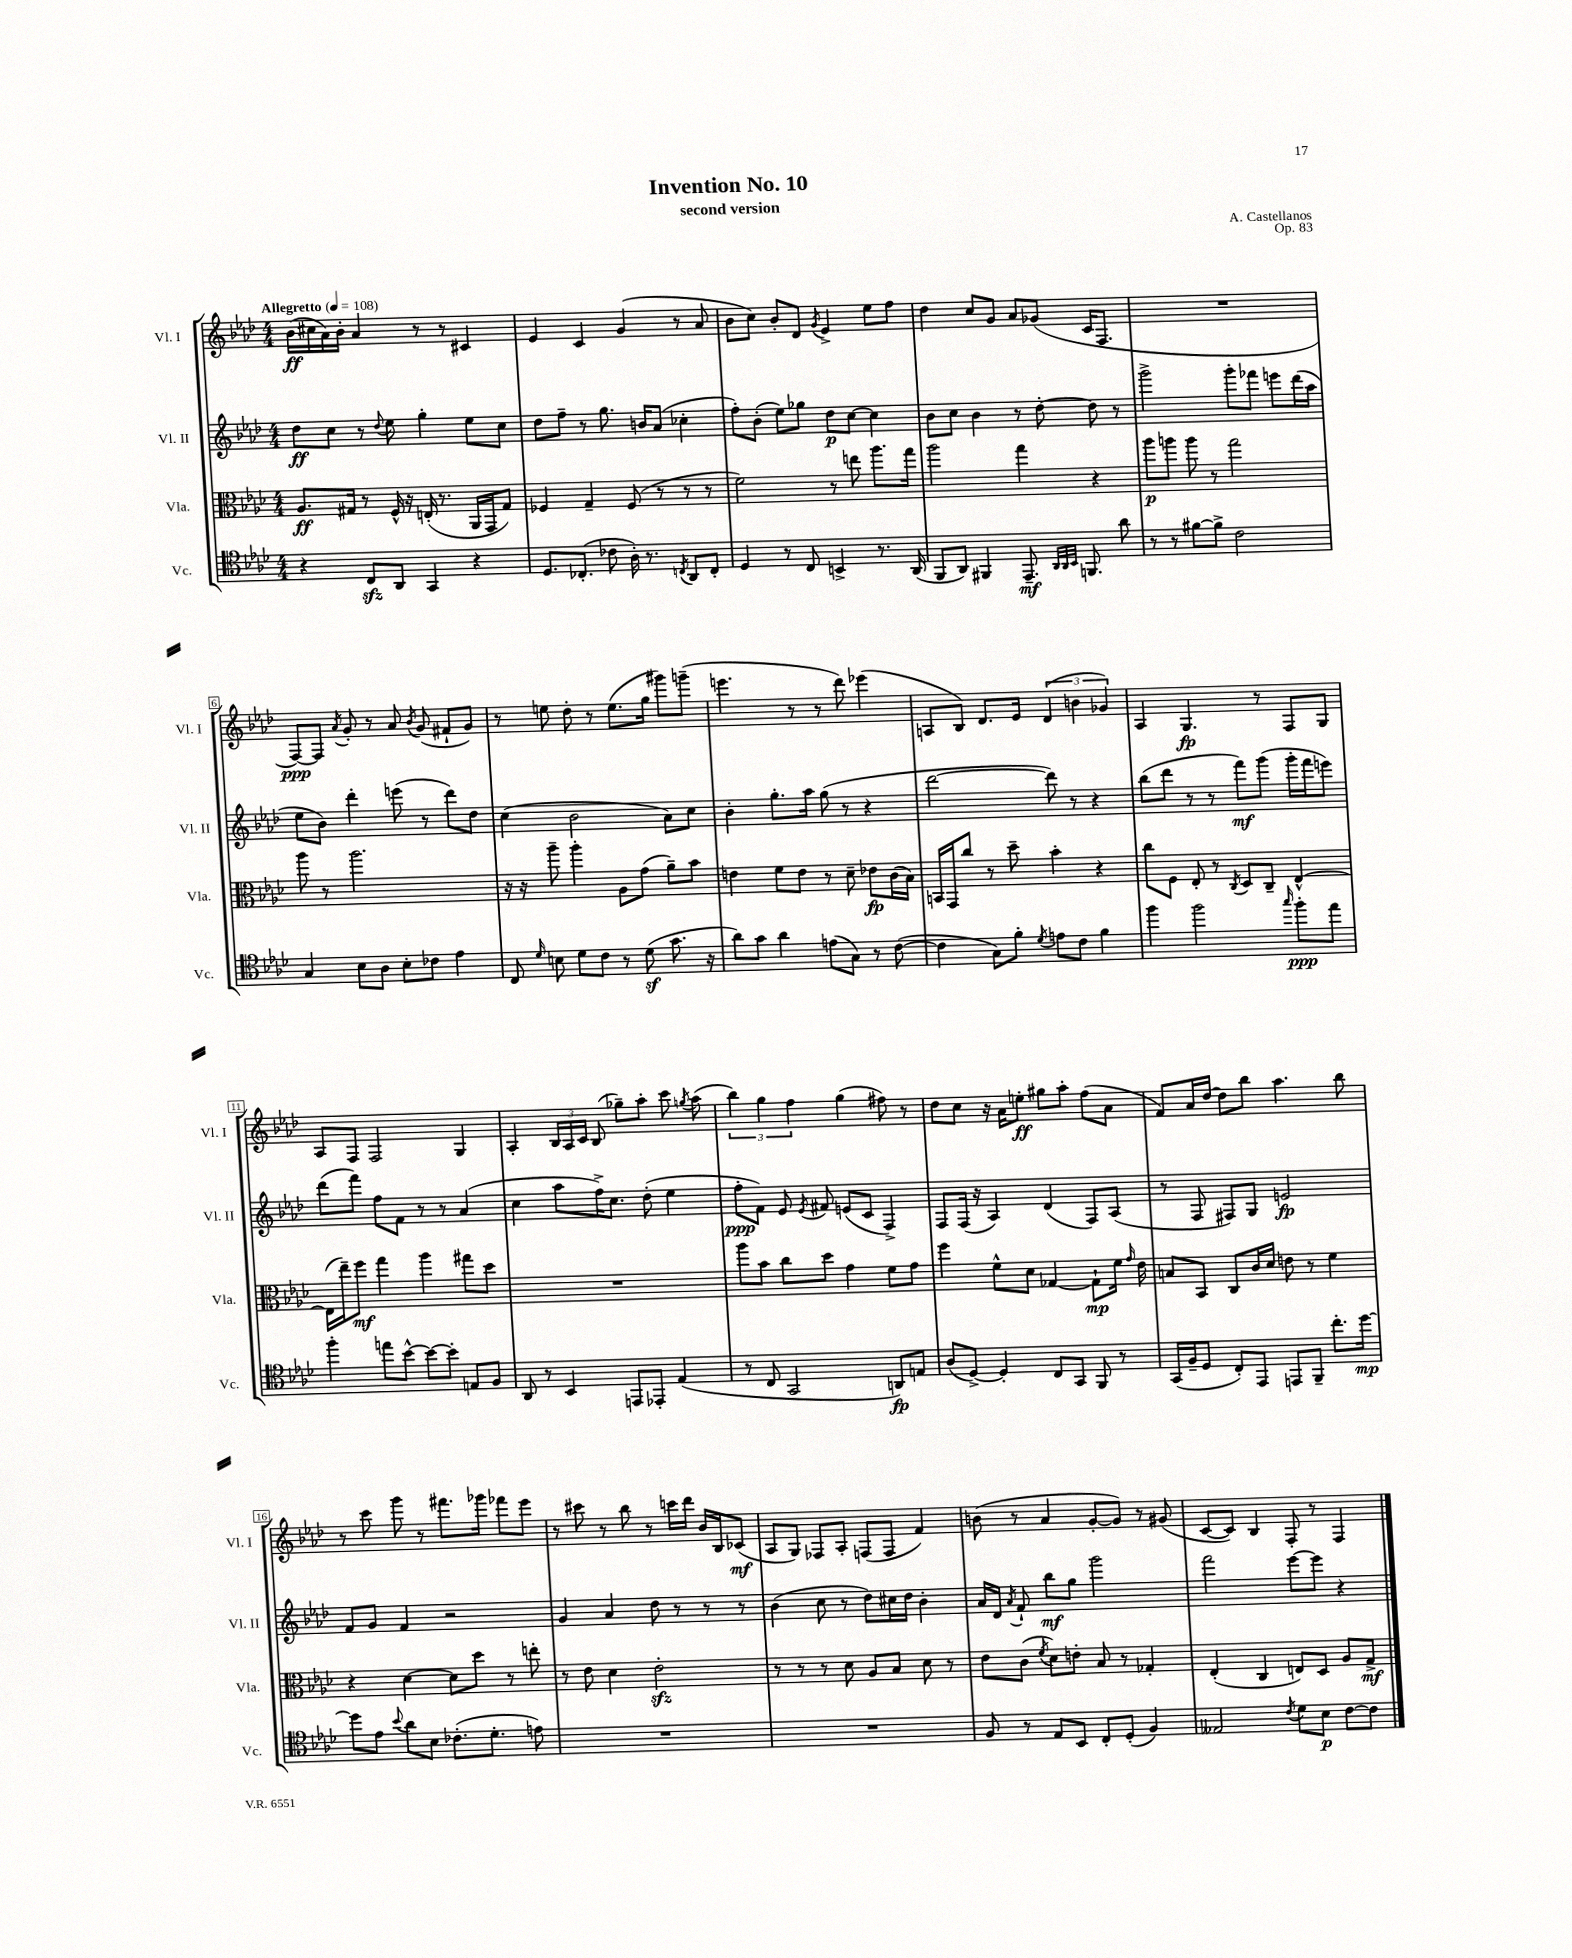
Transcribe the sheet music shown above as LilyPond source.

\header { title = "Invention No. 10" composer = "A. Castellanos" subtitle = "second version" opus = "Op. 83" }
<<
\new StaffGroup <<
\new Staff = "s0" \with { instrumentName = "Vl. I" shortInstrumentName = "Vl. I" } {
    \clef treble \key aes \major \numericTimeSignature \time 4/4 \tempo "Allegretto" 4 = 108
    \autoBeamOff bes'16[\ff( cis''16 aes'16) bes'16]-. aes'4 r8 r8 cis'4 |
    ees'4 c'4 g'4( r8 aes'8 |
    bes'8[ c''8]) bes'8[-. des'8] \acciaccatura { g'8 } ees'4-> ees''8[ f''8] |
    des''4 c''8[ g'8] aes'8[ ges'8]( c'16[ f8.] |
    R1 |
    f8[~\ppp) f8] \acciaccatura { aes'8 } g'8-. r8 aes'8 \acciaccatura { bes'8 } g'8( fis'8[-! g'8]) |
    r8 e''8 des''8-. r8 e''8.[( g''16] gis'''8[) g'''8]--( |
    e'''4. r8 r8 des'''8) ees'''4( |
    a8[ bes8]) des'8.[ ees'16] \tuplet 3/2 { des'4( b'4 ges'4) } |
    aes4 g4.\fp r8 f8[ g8] |
    aes8[ f8] f2 g4 |
    aes4-. \tuplet 3/2 { bes16[ aes16 c'16] } bes8( ges''8[--) aes''8]-. c'''8 \acciaccatura { g''8 } aes''8( |
    \tuplet 3/2 { bes''4) g''4 f''4 } g''4( fis''8) r8 |
    des''8[ c''8] r16 aes'16[ e''8]-.\ff gis''8[ aes''8]-. f''8[( aes'8] |
    f'8[) aes'16 des''16]~ des''8[ bes''8] aes''4. bes''8 |
    r8 c'''8 g'''8 r8 fis'''8.[ ges'''16] fes'''8[ ees'''8] |
    r8 cis'''8 r8 bes''8 r8 c'''16[ des'''16] bes'16[ bes16 ces'8]\mf( |
    aes8[ g8]) fes8[ aes8]-. f8[( f8] f'4) |
    b'8( r8 aes'4 g'8[~-. g'8]) r8 gis'8( |
    c'8[~ c'8]) bes4 f8-. r8 f4 \bar "|." |
}
\new Staff = "s1" \with { instrumentName = "Vl. II" shortInstrumentName = "Vl. II" } {
    \clef treble \key aes \major \numericTimeSignature \time 4/4
    \autoBeamOff des''8[\ff c''8] r8 \appoggiatura { des''8 } ees''8 g''4-. ees''8[ c''8] |
    des''8[ f''8]-- r8 g''8. b'16[ aes'8]( ces''4-. |
    f''8[-.) bes'8]-.( ees''8[) ges''8] des''8[\p c''8]~ c''4 |
    bes'8[ c''8] bes'4 r8 des''8~-. des''8 r8 |
    g'''2-> g'''8[-. fes'''8] e'''8[ des'''16( aes''16] |
    ees''8[ bes'8]) des'''4-. e'''8( r8 des'''8[) des''8] |
    c''4( bes'2 aes'8[) c''8] |
    bes'4-. g''8.[-. aes''16] g''8( r8 r4 |
    des'''2~ des'''8) r8 r4 |
    bes''8[( des'''8] r8 r8 f'''8[\mf) g'''8]( g'''16[-. f'''16 e'''8]) |
    des'''8[( f'''8]) f''8[ f'8] r8 r8 aes'4( |
    c''4 aes''8[ f''16->) c''8.] des''8-.( ees''4 |
    f''8[-.\ppp f'8]) ees'8 \acciaccatura { ees'8 } fis'8 e'8[( c'8] f4->) |
    f8[ f16]( r16 aes4) des'4( f8[) aes8]( |
    r8 f8 fis8[) g8] e'2\fp |
    f'8[ g'8] f'4 r2 |
    g'4 aes'4 des''8 r8 r8 r8 |
    bes'4( c''8 r8 des''8[) cis''16 des''16] bes'4-. |
    aes'16[ des'16] \acciaccatura { aes'8 } f'8-! bes''8[\mf g''8] g'''2 |
    f'''2 ees'''8[~ ees'''8] r4 \bar "|." |
}
\new Staff = "s2" \with { instrumentName = "Vla." shortInstrumentName = "Vla." } {
    \clef alto \key aes \major \numericTimeSignature \time 4/4
    \autoBeamOff aes8.[\ff gis16] r8 f16-^ r16 e16-.( r8. aes,16[ g,16 gis8]) |
    fes4 g4-- fes8( r8 r8 r8 |
    f'2) r8 e''8 aes''8.[ g''16] |
    aes''2 g''4 r4 |
    aes''8[\p a''8] a''8 r8 g''2 |
    aes''8 r8 aes''2. |
    r16 r16 aes''8-- aes''4-. aes8[ g'8]( aes'8[--) bes'8] |
    e'4 f'8[ e'8] r8 des'8-- ees'8[\fp c'16( bes16]) |
    b,16[ g,16 c''8] r8 des''8-- bes'4-. r4 |
    c''8[ f8] ees8-. r8 \acciaccatura { c8 } des8[ c8]-- ees4~-^ |
    ees16[( ees''16--) f''8]\mf g''4 aes''4 gis''8[ des''8] |
    R1 |
    aes''8[ bes'8] c''8[ des''8] g'4 f'8[ g'8] |
    f''4 f'8[-^ des'8] ges4~ ges8[-!\mp f'16] \grace { g'16 } ees'16 |
    b8[ bes,8] c8[ c'16 des'16] e'8 r8 f'4 |
    r4 des'4~ des'8[ des''8] r8 e''8-. |
    r8 ees'8 des'4 ees'2-.\sfz |
    r8 r8 r8 des'8 aes8[ bes8] des'8 r8 |
    ees'8[ c'8]( \acciaccatura { f'8 } des'8[) e'8]-. bes8 r8 ges4-. |
    ees4-.( c4 e8[) des8] aes8[ g8]->\mf \bar "|." |
}
\new Staff = "s3" \with { instrumentName = "Vc." shortInstrumentName = "Vc." } {
    \clef tenor \key aes \major \numericTimeSignature \time 4/4
    \autoBeamOff r4 c8[\sfz aes,8] g,4 r4 |
    des8.[ ces8.]-.( ces'8 aes16-.) r8. \acciaccatura { c8 } aes,8[ c8]-. |
    des4 r8 c8 b,4-> r8. aes,16( |
    f,8[ aes,8]) fis,4 ees,8.--\mf \grace { aes,32[ aes,32 bes,32] } f,8. aes'8 |
    r8 r8 fis'8[~ fis'8]-> c'2 |
    g4 bes8[ aes8] bes8[-. ces'8] ees'4 |
    c8 \grace { des'16 } b8 des'8[ c'8] r8 des'8\sf( g'8. r16 |
    aes'8[) g'8] aes'4 e'8[( g8]) r8 c'8~( |
    c'4 g8[) f'8]-. \acciaccatura { des'8 } e'8[ c'8] f'4 |
    f''4 f''2 \grace { g''16 } f''8[-.\ppp ees''8] |
    f''4-. e''8[ bes'8]~-^ bes'8[~ bes'8]-. e8[ f8] |
    aes,8 r8 bes,4 e,8[ ees,8]-. ees4( |
    r8 c8 g,2 a,8[\fp) e8] |
    aes8[( des8]~->) des4-. c8[ g,8] f,8 r8 |
    g,16[( f16-- des8] c8[-.) ees,8] e,8[ f,8]-- c''8.[-. des''16]~\mp |
    des''8[ ees'8] \appoggiatura { bes'8 } aes'8[ bes8] ces'8.[-.( des'8.]-. e'8) |
    R1 |
    R1 |
    f8 r8 ees8[ bes,8] c8[-. des8]-.( f4) |
    eeses2 \acciaccatura { c'8 } des'8[ bes8]\p c'8[~ c'8] \bar "|." |
}
>>
>>
\layout { \context { \Score \override BarNumber.stencil = #(make-stencil-boxer 0.1 0.3 ly:text-interface::print) } }
